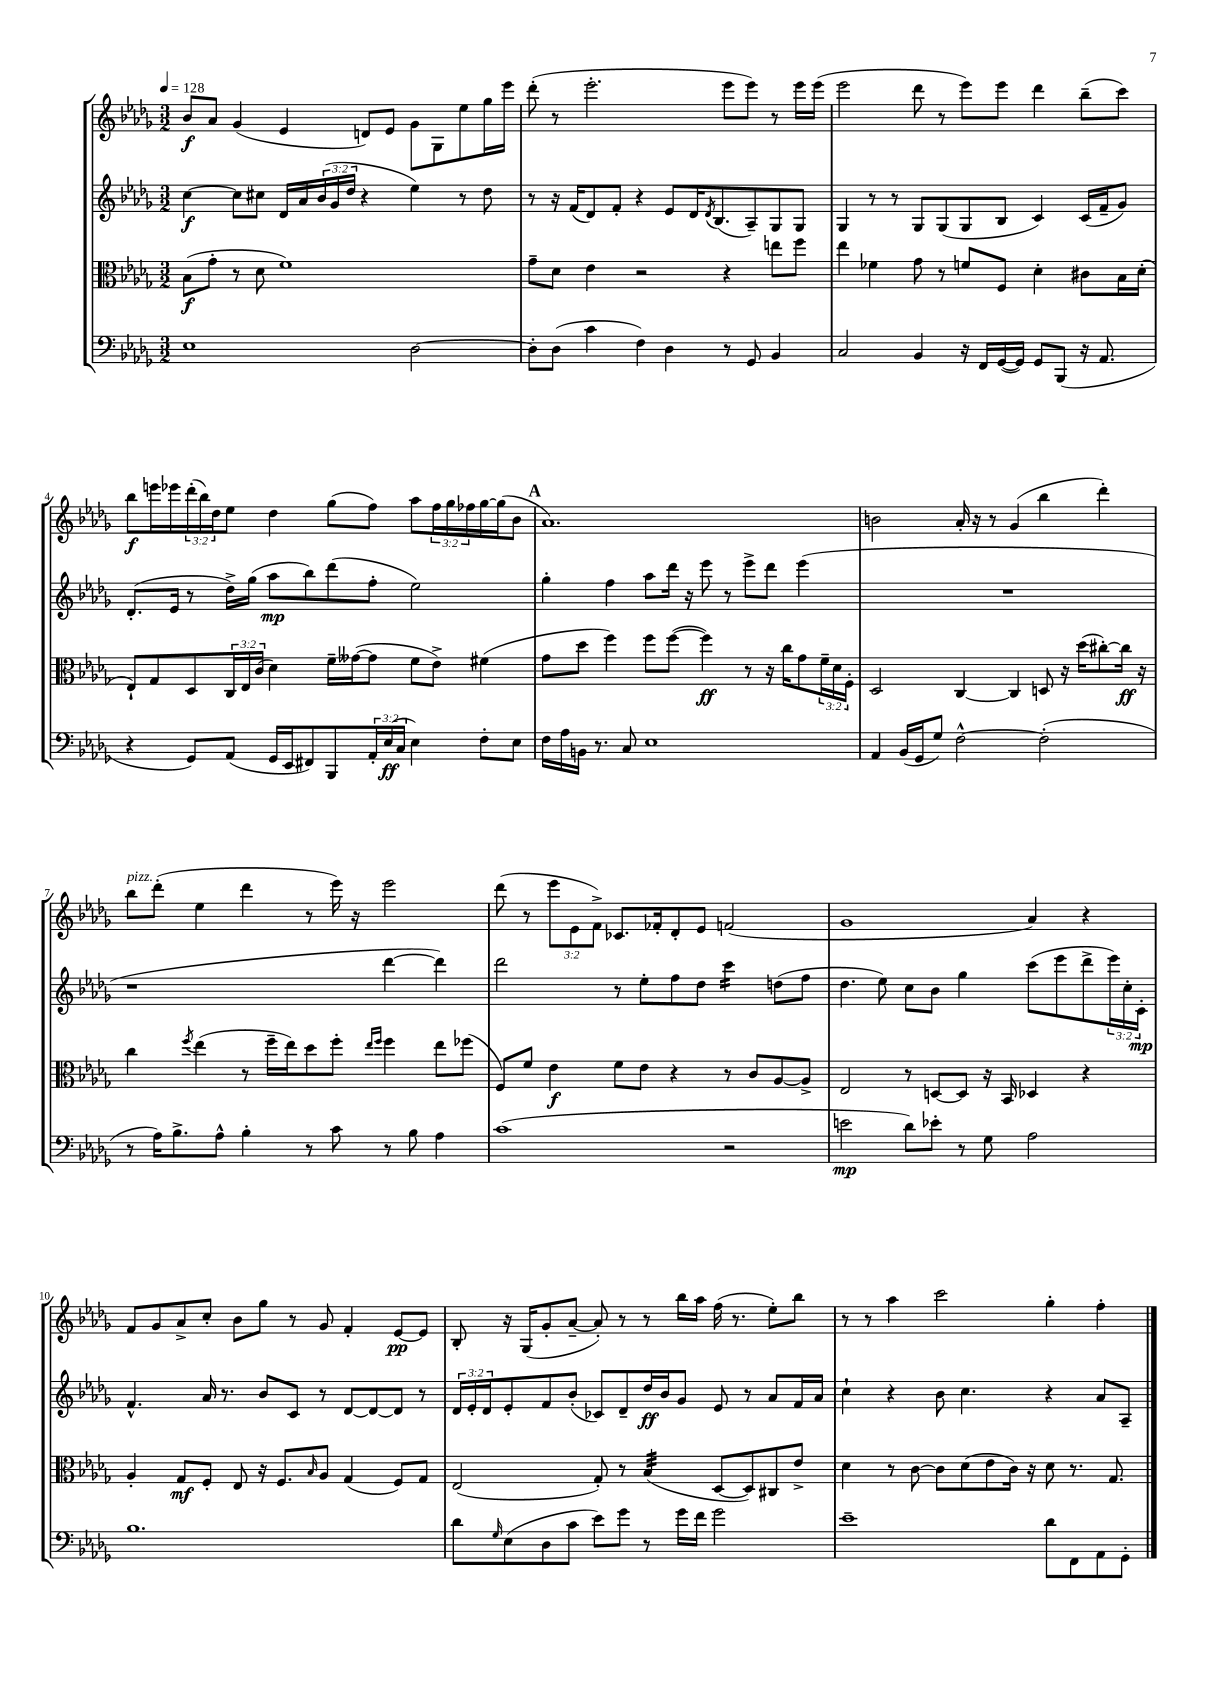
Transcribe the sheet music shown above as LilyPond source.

<<
\new StaffGroup <<
\new Staff = "s0" {
    \clef treble \key des \major \numericTimeSignature \time 3/2 \override Staff.TupletNumber.text = #tuplet-number::calc-fraction-text \tempo 4 = 128
    bes'8\f aes'8 ges'4( ees'4 d'8) ees'8 ges'8 ges8 ees''8 ges''16 ees'''16 |
    des'''8-.( r8 ees'''2.-. ees'''8 ees'''8) r8 ees'''16 ees'''16( |
    ees'''2 des'''8 r8 ees'''8) ees'''8 des'''4 bes''8--( c'''8) |
    bes''8\f e'''16 ees'''16 \tuplet 3/2 { des'''16-.( bes''16) des''16 } ees''8 des''4 ges''8( f''8) aes''8 \tuplet 3/2 { f''16 ges''16 fes''16 } ges''16~ ges''16( bes'8 |
    \mark \markup { \bold "A" } aes'1.) |
    b'2 aes'16-. r16 r8 ges'4( bes''4 des'''4-.) |
    bes''8^\markup { \italic "pizz." } des'''8-.( ees''4 des'''4 r8 ees'''16) r16 ees'''2 |
    des'''8( r8 \tuplet 3/2 { ees'''8 ees'8 f'8->) } ces'8. fes'16-. des'8-. ees'8 f'2( |
    ges'1 aes'4) r4 |
    f'8 ges'8 aes'8-> c''8-. bes'8 ges''8 r8 ges'8 f'4-. ees'8~\pp ees'8 |
    bes8-. r16 ges16( ges'8-. aes'8~-- aes'8-.) r8 r8 bes''16 aes''16 f''16( r8. ees''8-.) bes''8 |
    r8 r8 aes''4 c'''2 ges''4-. f''4-. \bar "|." |
}
\new Staff = "s1" {
    \clef treble \key des \major \numericTimeSignature \time 3/2 \override Staff.TupletNumber.text = #tuplet-number::calc-fraction-text
    c''4~\f c''8 cis''8 des'16 aes'16 \tuplet 3/2 { bes'16( ges'16 des''16 } r4 ees''4) r8 des''8 |
    r8 r16 f'16( des'8) f'8-. r4 ees'8 des'16 \acciaccatura { des'8 } bes8.( aes8--) ges8 ges8 |
    ges4 r8 r8 ges8 ges8( ges8 bes8 c'4) c'16( f'16-- ges'8) |
    des'8.-.( ees'16 r8 des''16->) ges''16( aes''8\mp bes''8) des'''8( f''8-. ees''2) |
    \mark \markup { \bold "A" } ges''4-. f''4 aes''8 des'''16 r16 ees'''8 r8 ees'''8-> des'''8 ees'''4( |
    R1. |
    r1 des'''4~ des'''4) |
    des'''2 r8 ees''8-. f''8 des''8 c'''4:16 d''8( f''8 |
    des''4. ees''8) c''8 bes'8 ges''4 c'''8( ees'''8 des'''8-> \tuplet 3/2 { ees'''16) c''16-. c'16-.\mp } |
    f'4.-^ aes'16 r8. bes'8 c'8 r8 des'8~ des'8~ des'8 r8 |
    \tuplet 3/2 { des'16 ees'16-. des'16 } ees'8-. f'8 bes'8-.( ces'8) des'8-- des''16\ff bes'16 ges'8 ees'8 r8 aes'8 f'16 aes'16 |
    c''4-! r4 bes'8 c''4. r4 aes'8 aes8-- \bar "|." |
}
\new Staff = "s2" {
    \clef alto \key des \major \numericTimeSignature \time 3/2 \override Staff.TupletNumber.text = #tuplet-number::calc-fraction-text
    bes8\f( ges'8-. r8 des'8 f'1) |
    ges'8-- des'8 ees'4 r2 r4 e''8 f''8 |
    ees''4 fes'4 ges'8 r8 f'8 f8 des'4-. cis'8 bes16 des'16-.( |
    ees8-!) ges8 des8 \tuplet 3/2 { c16 ees16 c'16( } des'4) f'16-- geses'16~( geses'8 f'8 ees'8->) fis'4( |
    \mark \markup { \bold "A" } ges'8 des''8 f''4) f''8 f''8~( f''4\ff) r8 r16 c''16 ges'8 \tuplet 3/2 { f'16-- des'16 f16-. } |
    des2 c4~ c4 d8 r16 des''16( cis''8~-.) cis''16\ff r16 |
    c''4 \acciaccatura { f''8 } ees''4( r8 f''16-- ees''16) des''8 f''8-. \grace { ees''16 f''16 } f''4 ees''8 fes''8( |
    f8) f'8 ees'4\f f'8 ees'8 r4 r8 c'8 aes8~ aes8-> |
    ees2 r8 d8~ d8 r16 bes,16 des4 r4 |
    aes4-. ges8\mf f8-. ees8 r16 f8. \grace { bes16 } aes8 ges4( f8) ges8 |
    ees2( ges8-.) r8 bes4:32( des8~ des8) cis8 ees'8-> |
    des'4 r8 c'8~ c'8 des'8( ees'8 c'16) r16 des'8 r8. ges8. \bar "|." |
}
\new Staff = "s3" {
    \clef bass \key des \major \numericTimeSignature \time 3/2 \override Staff.TupletNumber.text = #tuplet-number::calc-fraction-text
    ees1 des2~ |
    des8-. des8( c'4 f4) des4 r8 ges,8 bes,4 |
    c2 bes,4 r16 f,16 ges,16~( ges,16) ges,8 bes,,8( r16 aes,8. |
    r4 ges,8) aes,8( ges,16 ees,16 fis,8) bes,,8 \tuplet 3/2 { aes,16-. ees16\ff( c16 } ees4) f8-. ees8 |
    \mark \markup { \bold "A" } f16 aes16 b,16 r8. c8 ees1 |
    aes,4 bes,16( ges,16 ges8) f2~-^ f2-.( |
    r8 aes16) bes8.-> aes8-^ bes4-. r8 c'8 r8 bes8 aes4 |
    c'1( r2 |
    e'2\mp des'8) ees'8-. r8 ges8 aes2 |
    bes1. |
    des'8 \grace { ges16 } ees8( des8 c'8 ees'8) ges'8 r8 ges'16 f'16 ges'2 |
    ees'1-- des'8 f,8 aes,8 ges,8-. \bar "|." |
}
>>
>>
